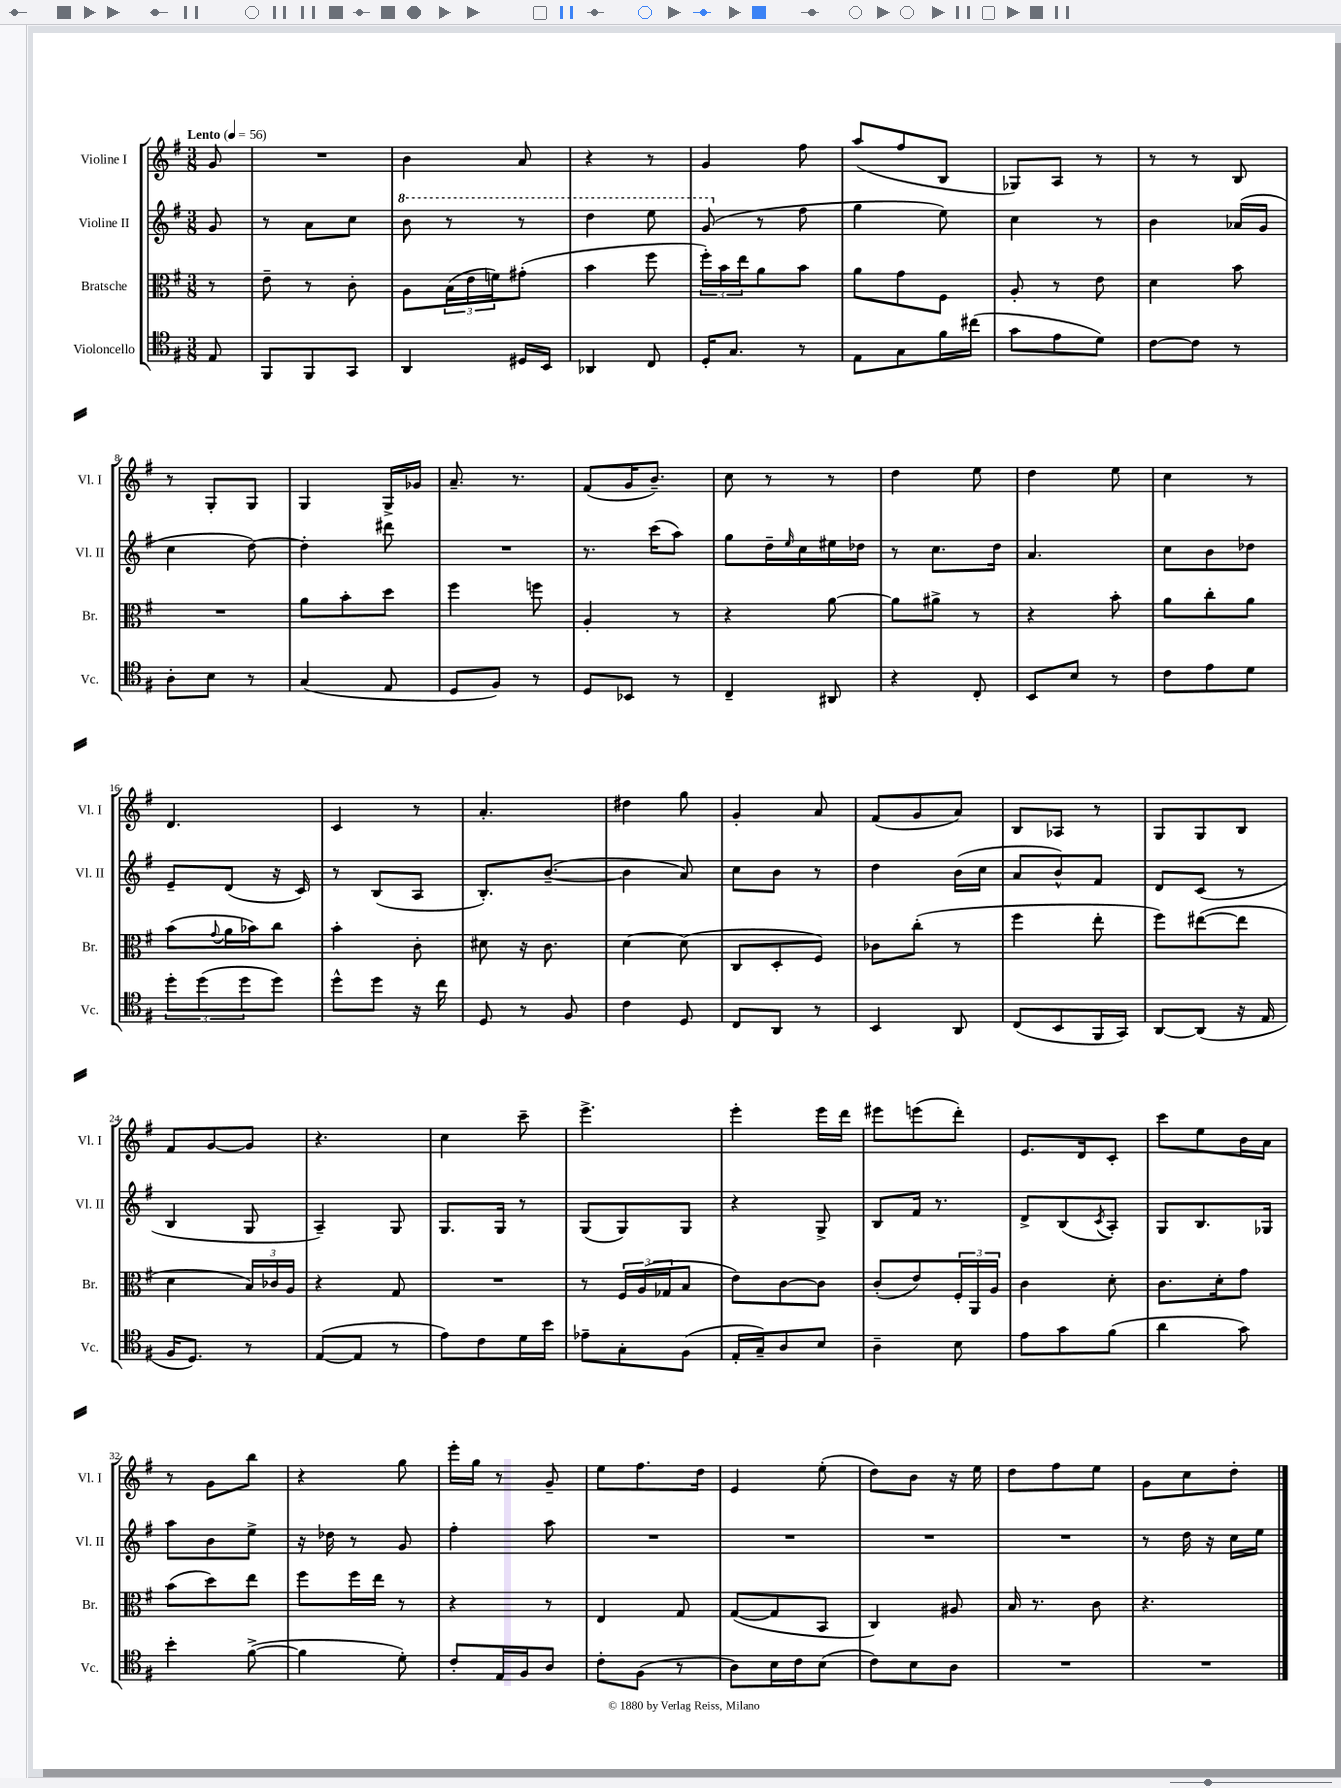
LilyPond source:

<<
\new StaffGroup <<
\new Staff = "s0" \with { instrumentName = "Violine I" shortInstrumentName = "Vl. I" } {
    \clef treble \key g \major \numericTimeSignature \time 3/8 \partial 8 \tempo "Lento" 4 = 56
    g'8 |
    R4. |
    b'4 a'8 |
    r4 r8 |
    g'4 fis''8 |
    a''8( fis''8 b8 |
    ges8) a8 r8 |
    r8 r8 b8 |
    r8 g8-. g8 |
    g4 g16-> ges'16 |
    a'8.-- r8. |
    fis'8( g'16 b'8.--) |
    c''8 r8 r8 |
    d''4 e''8 |
    d''4 e''8 |
    c''4 r8 |
    d'4. |
    c'4 r8 |
    a'4.-. |
    dis''4 g''8 |
    g'4-. a'8 |
    fis'8( g'8 a'8) |
    b8 aes8 r8 |
    g8 g8 b8 |
    fis'8 g'8~ g'8 |
    r4. |
    c''4 c'''8-- |
    e'''4.-> |
    e'''4-. e'''16 d'''16 |
    eis'''8 e'''8( d'''8-.) |
    e'8. d'16 c'8-. |
    c'''8 e''8 b'16 a'16 |
    r8 g'8 b''8 |
    r4 g''8 |
    e'''16-. g''16 r8 g'8-- |
    e''8 fis''8. d''16 |
    e'4 e''8-.( |
    d''8) b'8 r16 e''16 |
    d''8 fis''8 e''8 |
    g'8 c''8 d''8-. \bar "|." |
}
\new Staff = "s1" \with { instrumentName = "Violine II" shortInstrumentName = "Vl. II" } {
    \clef treble \key g \major \numericTimeSignature \time 3/8 \partial 8
    g'8 |
    r8 a'8 c''8 |
    \ottava #1 b''8 r8 r8 |
    d'''4 e'''8 |
    g''8( \ottava #0 r8 fis''8 |
    g''4 e''8) |
    c''4 r8 |
    b'4 aes'16( g'16 |
    c''4 d''8~) |
    d''4-. dis'''8 |
    R4. |
    r8. c'''16( a''8) |
    g''8 d''16-- \grace { e''16 } c''16 eis''16 des''16 |
    r8 c''8. d''16 |
    a'4. |
    c''8 b'8 des''8 |
    e'8-- d'8( r16 c'16) |
    r8 b8( a8 |
    b8.-.) b'8.~--( |
    b'4 a'8) |
    c''8 b'8 r8 |
    d''4 b'16( c''16 |
    a'8 b'8-^) fis'8 |
    d'8 c'8( r8 |
    b4 g8 |
    a4--) g8 |
    g8. g16 r8 |
    g8( g8) g8 |
    r4 g8-> |
    b8 fis'16 r8. |
    d'8-> b8( \acciaccatura { c'8 } a8-.) |
    g8 b8. ges16 |
    a''8 b'8 e''8-> |
    r16 des''16 r8 g'8 |
    fis''4-. a''8 |
    R4. |
    R4. |
    R4. |
    R4. |
    r8 d''16 r16 c''16 e''16 \bar "|." |
}
\new Staff = "s2" \with { instrumentName = "Bratsche" shortInstrumentName = "Br." } {
    \clef alto \key g \major \numericTimeSignature \time 3/8 \partial 8
    r8 |
    e'8-- r8 c'8-. |
    a8 \tuplet 3/2 { b16( e'16 f'16) } gis'8-.( |
    b'4 fis''8 |
    \tuplet 3/2 { fis''16-.) b'16 e''16 } a'8 b'8 |
    a'8 g'8 fis8 |
    a8-. r8 e'8 |
    d'4 b'8 |
    R4. |
    a'8 b'8-. d''8 |
    fis''4 f''8 |
    a4-. r8 |
    r4 a'8~ |
    a'8 ais'8-> r8 |
    r4 b'8-. |
    a'8 c''8-. a'8 |
    b'8( \appoggiatura { g'8 } a'16 bes'16) c''8 |
    b'4-. c'8-. |
    dis'8 r16 c'8. |
    d'4~ d'8( |
    c8 d8-. fis8) |
    ces'8 c''8-.( r8 |
    fis''4 e''8-. |
    fis''8) eis''8~( eis''8 |
    d'4 \tuplet 3/2 { b16) ces'16 a16 } |
    r4 g8 |
    R4. |
    r8 \tuplet 3/2 { fis16 a16( ges16 } b8 |
    e'8) c'8~ c'8 |
    c'8-.( e'8) \tuplet 3/2 { fis16-. a,16 a16 } |
    c'4 d'8-. |
    c'8. d'16-. g'8 |
    b'8( d''8) e''8 |
    fis''8 fis''16 e''16 r8 |
    r4 r8 |
    e4 g8 |
    g8~( g8 b,8 |
    c4) ais8 |
    b16 r8. c'8 |
    r4. \bar "|." |
}
\new Staff = "s3" \with { instrumentName = "Violoncello" shortInstrumentName = "Vc." } {
    \clef tenor \key g \major \numericTimeSignature \time 3/8 \partial 8
    e8 |
    fis,8 fis,8 g,8 |
    a,4 dis16 b,16 |
    aes,4 c8 |
    d16-. g8. r8 |
    e8 g8 fis'16 cis''16( |
    g'8 e'8 d'8) |
    c'8~ c'8 r8 |
    a8-. b8 r8 |
    g4( e8 |
    d8 fis8) r8 |
    d8 bes,8 r8 |
    c4-- ais,8 |
    r4 c8-. |
    b,8 b8 r8 |
    c'8 e'8 d'8 |
    \tuplet 3/2 { d''8-. d''8( d''8 } d''8) |
    d''8-^ d''8 r16 c''16 |
    d8 r8 fis8 |
    c'4 d8 |
    c8 a,8 r8 |
    b,4 a,8 |
    c8( b,8 fis,16 g,16) |
    a,8~ a,8( r16 e16 |
    fis16 d8.) r8 |
    e8~( e8 r8 |
    e'8) c'8 d'16 b'16 |
    ees'8-- g8-. fis8( |
    e16-. g16--) a8 b8 |
    a4-- b8 |
    e'8 g'8 fis'8( |
    a'4 g'8) |
    b'4-. fis'8~->( |
    fis'4 d'8-.) |
    c'8-. e16 fis16 a8 |
    c'8-. fis8( r8 |
    a8) b16 c'16 b8( |
    c'8) b8 a8 |
    R4. |
    R4. \bar "|." |
}
>>
>>
